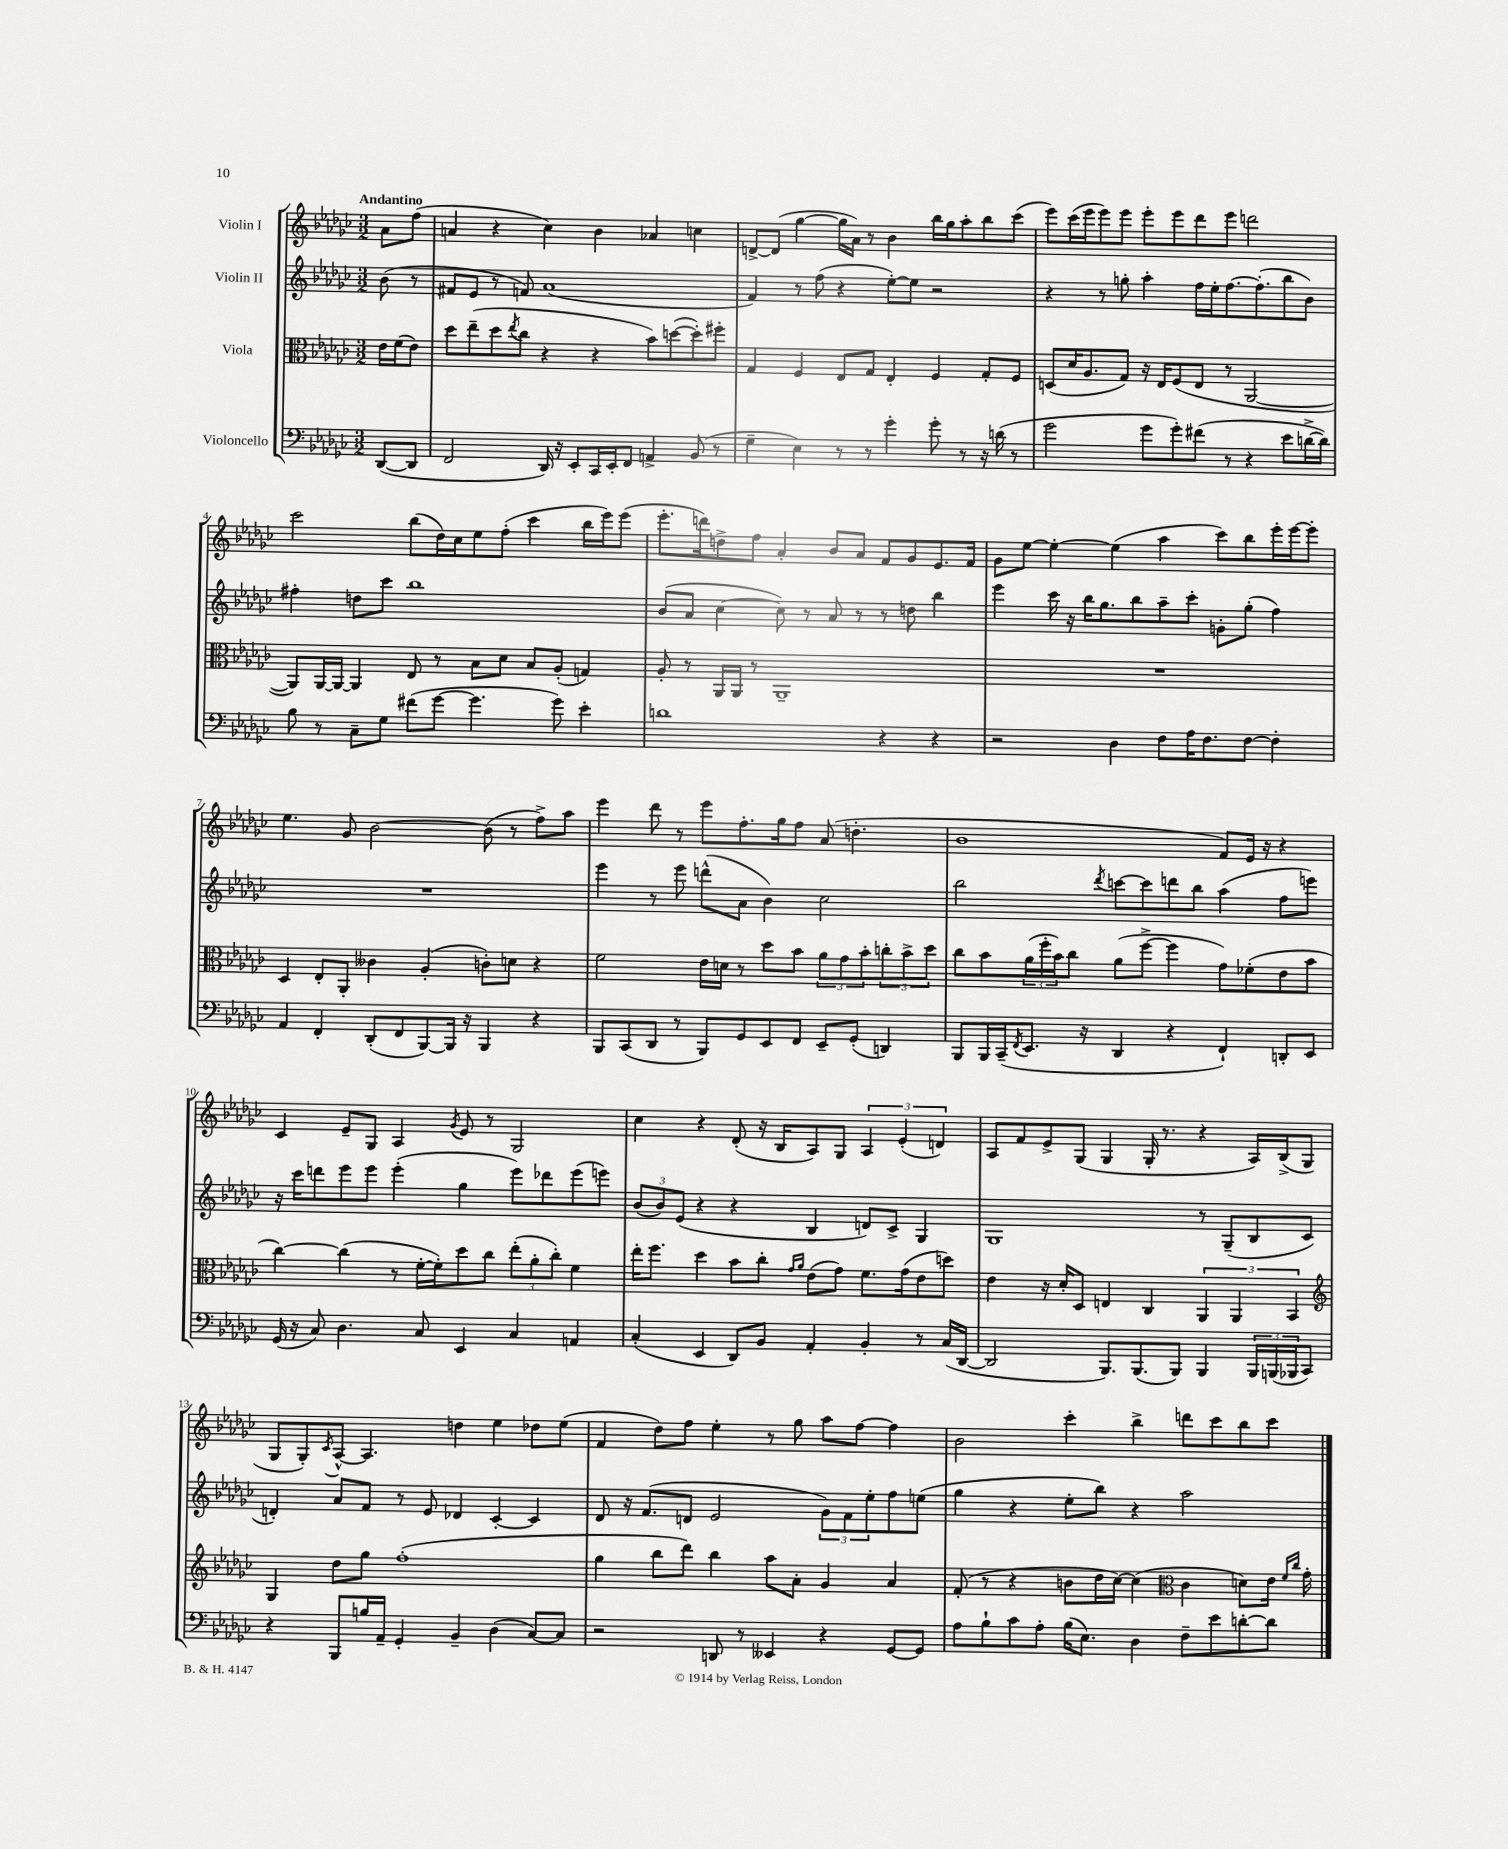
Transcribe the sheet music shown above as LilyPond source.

<<
\new StaffGroup <<
\new Staff = "s0" \with { instrumentName = "Violin I" } {
    \clef treble \key ges \major \numericTimeSignature \time 3/2 \partial 4 \tempo "Andantino"
    aes'8 f''8( |
    a'4 r4 ces''4) bes'4 aes'4 c''4 |
    d'8~-> d'8( ges''4~ ges''16 aes'16) r8 bes'4 bes''16 ges''16 aes''8-. bes''8 ces'''8( |
    ees'''8) ces'''16( ees'''16 ees'''8) ees'''8 ees'''8-. ees'''8 des'''8 ees'''8 d'''2 |
    ces'''2 bes''8( des''16) ces''16 ees''8 f''8-.( ces'''4 bes''16 ees'''16) ees'''8( |
    ees'''8.-. d'''16) d''8-> f''8 aes'4-. bes'8 aes'8 f'8 ges'8 ees'8. f'16 |
    ges'8 ees''8~ ees''4~-. ees''4( aes''4 ces'''8) bes''8 ees'''16-. ees'''16~ ees'''8-. |
    ees''4. ges'8 bes'2~ bes'8( r8 f''8->) aes''8 |
    ees'''4 des'''8 r8 ees'''8 f''8.-. ges''16 f''8 aes'8( d''4.-. |
    bes'1 f'8) ees'16 r16 r4 |
    ces'4 ees'8-- ges8 aes4 \acciaccatura { ges'8 } ees'8 r8 ges2 |
    ces''4 r4 des'8-.( r16 bes16 aes8) ges8 \tuplet 3/2 { aes4 ees'4-.( d'4) } |
    aes8 f'8 ees'8-> ges8( ges4 ges16-. r8. r4 aes16) bes16->( ges8 |
    ges8 ges8-.) \acciaccatura { ces'8 } aes8~-^ aes4. d''4 ees''4 des''8 ees''8( |
    f'4 des''8) f''8 ees''4-. r8 ges''8 aes''8 f''8~ f''4 |
    bes'2 ces'''4-. bes''4-> d'''8 ces'''8 bes''8 ces'''8 \bar "|." |
}
\new Staff = "s1" \with { instrumentName = "Violin II" } {
    \clef treble \key ges \major \numericTimeSignature \time 3/2 \partial 4
    bes'8( r8 |
    fis'8 ees'8 r8 f'8) aes'1( |
    f'4) r8 f''8( r4 ees''8~-.) ees''8 r2 |
    r4 r8 g''8-. aes''4-. f''16 ees''16-. f''8.~ f''8.-.( bes''8 bes'8) |
    fis''4-. d''8 ces'''8 bes''1 |
    bes'8( aes'8 ces''4~ ces''8) r8 aes'8 r8 r8 d''8 bes''4 |
    ees'''4 ces'''16 r16 bes''16 ges''8. bes''8 aes''8-- ces'''8-. g'8-. ges''8-.( f''4) |
    R1. |
    ees'''4 r8 ees'''8 d'''8-^( aes'8 bes'4) ces''2 |
    bes''2 \acciaccatura { des'''8 } c'''8~ c'''8 d'''8 bes''8 aes''4( f''8 e'''8) |
    r16 ces'''16 d'''8 ees'''8 ees'''8 ees'''4-.( ges''4 ees'''8) des'''8 ees'''8( e'''8) |
    \tuplet 3/2 { bes'8( bes'8) ees'8( } r4 r4 bes4 d'8) ces'8-> ges4 |
    ges1 r8 ges8--( bes8 ces'8 |
    d'4-.) aes'8 f'8 r8 ees'8 des'4 ces'4~-. ces'4 |
    des'8 r16 f'8.( d'8 ees'2 \tuplet 3/2 { ges'8) f'8 ees''8-. } f''8 e''8( |
    ges''4 r4 ees''8-. bes''8) r4 aes''2 \bar "|." |
}
\new Staff = "s2" \with { instrumentName = "Viola" } {
    \clef alto \key ges \major \numericTimeSignature \time 3/2 \partial 4
    ees'16 f'16( ees'8) |
    des''8 ees''8--( des''8 \acciaccatura { ees''8 } ces''8 r4 r4 bes'8) d''8~( d''8-.) fis''8-. |
    ges4 f4 ees8 ges8 ees4-. f4 ges8-. f8 |
    d8( des'16 aes8. ges8) r16 ees16 f8( ees8 r8 aes,2~ |
    aes,8) aes,16~ aes,16~ aes,4 ees8 r8 bes8 des'8 bes8 aes8-.( g4) |
    aes8-. r8 aes,16 aes,16 r8 aes,1-- |
    R1. |
    des4 ees8-. aes,8-. ceses'4 aes4-.( c'8-.) d'8 r4 |
    f'2 ees'16 d'16 r8 des''8 bes'8 \tuplet 3/2 { aes'8 ges'8 bes'8-. } \tuplet 3/2 { c''8-. bes'8-> des''8 } |
    ces''8 bes'8 \tuplet 3/2 { aes'16( f''16-. bes'16) } ces''8 aes'8( f''8~-> f''4 ges'8) fes'8-.( ees'8 bes'8 |
    ces''4~) ces''4( r8 f'16~-. f'16-.) des''8 ces''8 \tuplet 3/2 { ees''8-.( aes'8-. ces''8-.) } f'4 |
    ees''16-. f''8. des''4 bes'8 ces''8-. \grace { ges'16 aes'16 } ees'8( ges'8) f'8. ges'16( ees'8 d''8) |
    ees'4 r16 des'16-. des8 e4 ces4 \tuplet 3/2 { aes,4 aes,4 bes,4 } |
    \clef treble ges4 des''8 ges''8 f''1-.( |
    ges''4 bes''8 des'''8) bes''4 aes''8 aes'8-. ges'4 aes'4 |
    f'8-.( r8 r4 b'8 des''16 ces''16~) ces''4( \clef alto ces'4 d'8) ees'16 \grace { f'16 ces''16 } ges'16-. \bar "|." |
}
\new Staff = "s3" \with { instrumentName = "Violoncello" } {
    \clef bass \key ges \major \numericTimeSignature \time 3/2 \partial 4
    des,8~( des,8 |
    f,2 des,16) r16 ees,8-. ces,16 ees,16-. f,8 a,4-> bes,8( r8 |
    ges4-- ees4) r8 r8 ges'4-. ges'8-. r8 r16 d'16( r8 |
    ges'2 ges'8 ges'8-.) fis'8( r8 r4 ees'8 d'16~-> d'16) |
    bes8 r8 ces8-- ges8 fis'8( ges'8~ ges'4. ges'8) ees'4-. |
    d'1 r4 r4 |
    r2 des4 f8 aes16 f8. f8~ f4-. |
    aes,4 f,4-. des,8-.( f,8 bes,,8~) bes,,16 r16 bes,,4 r4 |
    bes,,8 ces,8( des,8 r8 bes,,8) ges,8 ees,8 f,8 ees,8-- ges,8-.( d,4) |
    bes,,8 bes,,16 ces,16--( \acciaccatura { f,8 } ees,8. r16 des,4 r4 f,4-!) d,8-. ees,8 |
    ges,16( r16 ces8) des4. ces8 ees,4 ces4 a,4 |
    ces4-.( ees,4 des,8) bes,8 aes,4-. bes,4-. r8 ces16( des,16~ |
    des,2 bes,,8.) bes,,8.( bes,,8) bes,,4 \tuplet 3/2 { bes,,16 b,,16( bes,,16 } ces,8) |
    r4 bes,,8 b16 aes,16-- ges,4-. bes,4-- des4( ces8~) ces8 |
    r2 d,8 r8 eeses,4 r4 ges,8~ ges,8 |
    aes8 bes8-! ces'8 aes8-. bes16( ees8.) des4 f8-- ees'8 d'8~-. d'8 \bar "|." |
}
>>
>>
